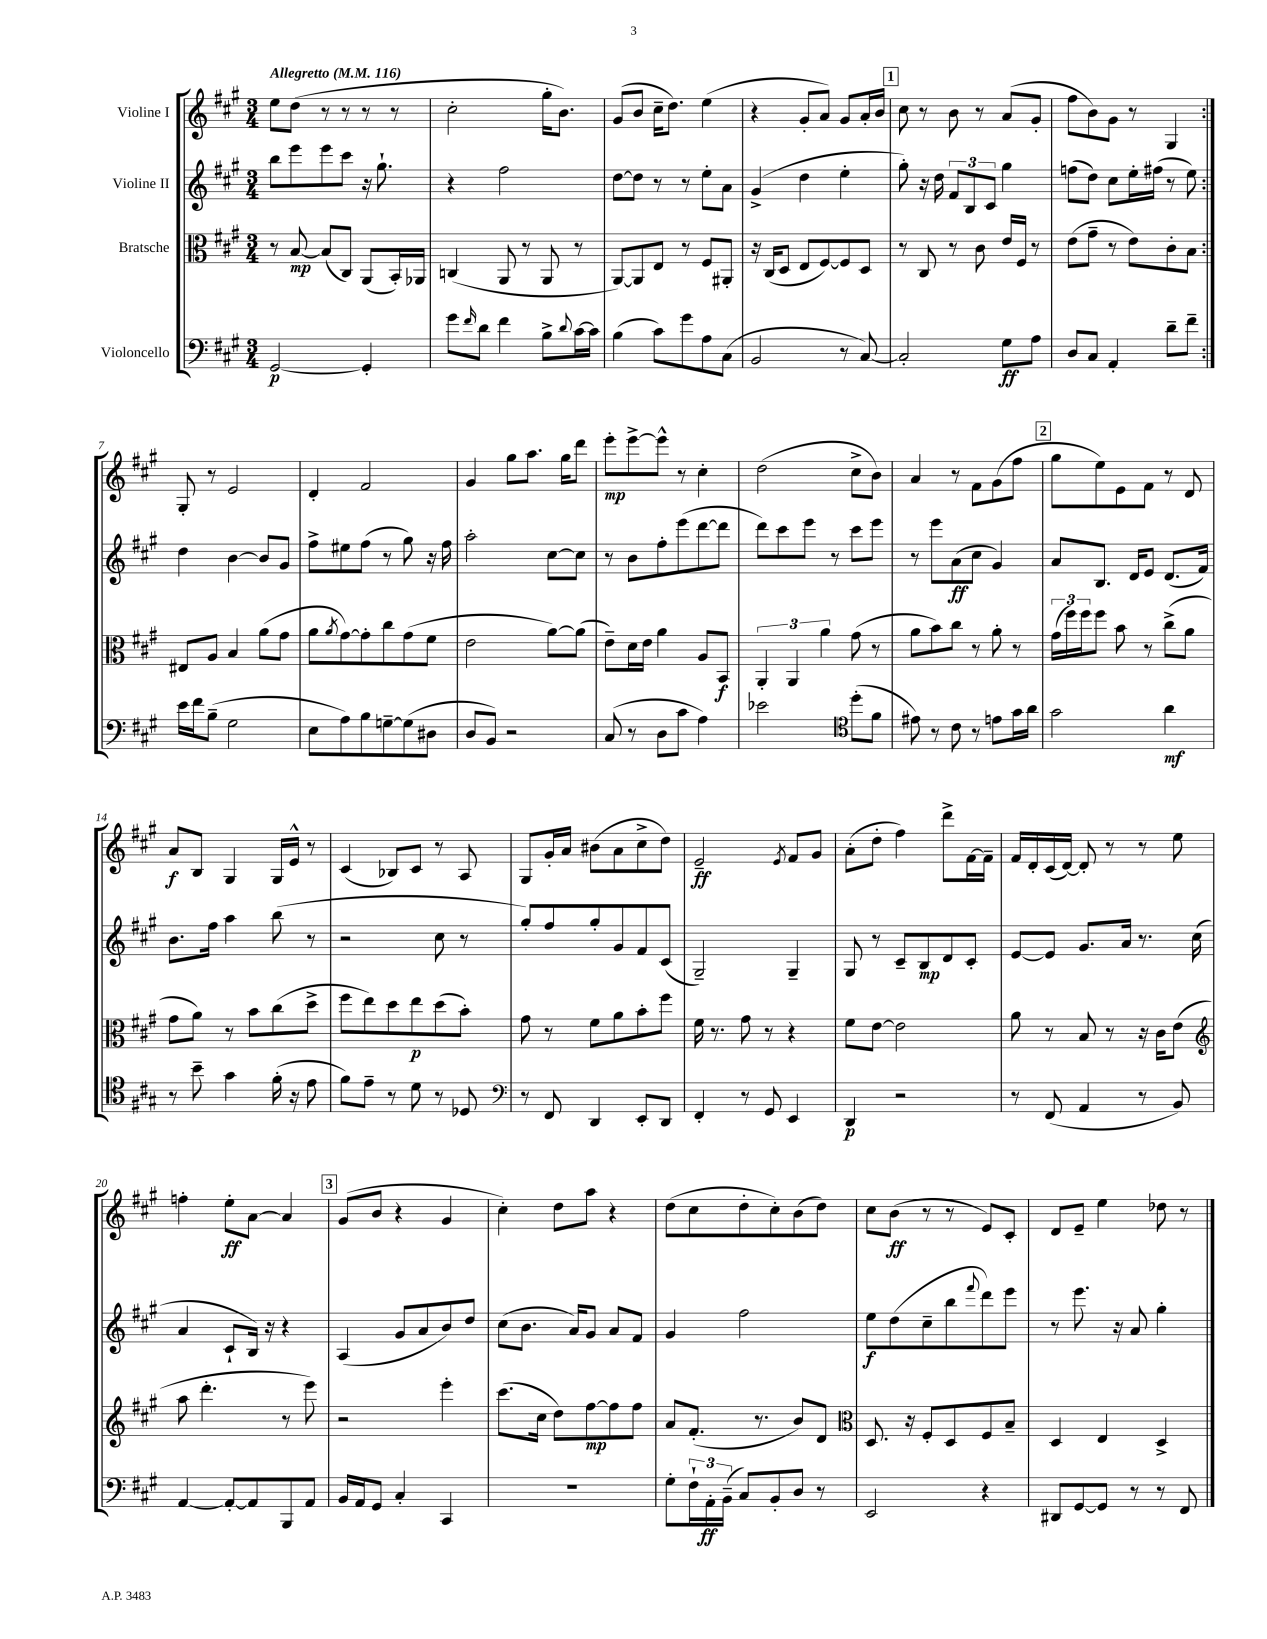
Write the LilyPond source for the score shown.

<<
\new StaffGroup <<
\new Staff = "s0" \with { instrumentName = "Violine I" } {
    \clef treble \key a \major \numericTimeSignature \time 3/4 \tempo "Allegretto" 4 = 116
    \repeat volta 2 { e''8 d''8( r8 r8 r8 r8 |
    cis''2-. gis''16-. b'8.) |
    gis'8( b'8 cis''16-- d''8.) e''4( |
    r4 gis'8-. a'8) gis'8 a'16-. b'16 |
    \mark \markup { \box "1" } cis''8 r8 b'8 r8 a'8( gis'8-. |
    fis''8 b'8) gis'8 r8 gis4 | }
    gis8-. r8 e'2 |
    d'4-. fis'2 |
    gis'4 gis''8 a''8. gis''16 d'''8 |
    e'''8-.\mp e'''8~-> e'''8-^ r8 cis''4-. |
    d''2( cis''8-> b'8) |
    a'4 r8 fis'8 gis'8( fis''8 |
    \mark \markup { \box "2" } gis''8 e''8) e'8 fis'8 r8 d'8 |
    a'8\f b8 gis4 gis16 e'16-^ r8 |
    cis'4( bes8) cis'8 r8 a8 |
    gis8 gis'16-. a'16 bis'8( a'8 cis''8-> d''8) |
    e'2--\ff \acciaccatura { e'8 } fis'8 gis'8 |
    a'8-.( d''8-. fis''4) d'''8-> fis'16~ fis'16-- |
    fis'16 d'16-. cis'16( d'16~) d'8-. r8 r8 e''8 |
    f''4-. e''8-.\ff a'8~ a'4 |
    \mark \markup { \box "3" } gis'8( b'8 r4 gis'4 |
    cis''4-.) d''8 a''8 r4 |
    d''8( cis''8 d''8-. cis''8-.) b'8( d''8) |
    cis''8 b'8\ff( r8 r8 e'8) cis'8-. |
    d'8 e'8-- e''4 des''8 r8 \bar "|." |
}
\new Staff = "s1" \with { instrumentName = "Violine II" } {
    \clef treble \key a \major \numericTimeSignature \time 3/4
    \repeat volta 2 { b''8 e'''8 e'''8 cis'''8 r16 gis''8.-! |
    r4 fis''2 |
    d''8~ d''8 r8 r8 e''8-. a'8 |
    gis'4->( d''4 e''4-. |
    \mark \markup { \box "1" } gis''8-.) r16 d''16 \tuplet 3/2 { fis'8 b8 cis'8 } gis''4 |
    f''8( d''8) cis''8 e''16-. fis''16( r8 e''8) | }
    d''4 b'4~ b'8 gis'8 |
    fis''8-> eis''8 fis''8( r8 gis''8) r16 fis''16 |
    a''2-. cis''8~ cis''8 |
    r8 b'8 fis''8-. e'''8( d'''8~ d'''8 |
    d'''8) cis'''8 e'''8 r8 cis'''8 e'''8 |
    r8 e'''8 a'8\ff( cis''8 gis'4) |
    \mark \markup { \box "2" } a'8 b8. d'16 e'8 d'8.( fis'16) |
    b'8. fis''16 a''4 b''8( r8 |
    r2 cis''8 r8 |
    gis''8-.) fis''8 gis''8-. gis'8 fis'8 cis'8( |
    gis2--) gis4-- |
    gis8 r8 cis'8-- b8\mp d'8 cis'8-. |
    e'8~ e'8 gis'8. a'16 r8. cis''16( |
    a'4 cis'8-! b16) r16 r4 |
    \mark \markup { \box "3" } a4( gis'8 a'8 b'8) d''8 |
    cis''8( b'8. a'16) gis'8 a'8 fis'8 |
    gis'4 fis''2 |
    e''8\f d''8( cis''8-- b''8 \appoggiatura { fis'''8 } d'''8) e'''8 |
    r8 e'''8. r16 a'8 gis''4-. \bar "|." |
}
\new Staff = "s2" \with { instrumentName = "Bratsche" } {
    \clef alto \key a \major \numericTimeSignature \time 3/4
    \repeat volta 2 { r8 b8~\mp b8( cis8) a,8( b,16-.) aes,16 |
    c4( a,8 r8 a,8 r8 |
    a,8~) a,8 e8 r8 fis8 ais,8-. |
    r16 cis16( d8 e8 fis8~) fis8 d8 |
    \mark \markup { \box "1" } r8 cis8 r8 cis'8 e'16 fis16 r8 |
    e'8( gis'8-- r8 e'8) cis'8-. b8 | }
    eis8 a8 b4 a'8( gis'8 |
    a'8 \acciaccatura { a'8 } gis'8~) gis'8-. cis''8 gis'8( fis'8 |
    e'2 a'8~) a'8( |
    e'8--) d'16 e'16 a'4 a8 b,8\f |
    \tuplet 3/2 { a,4-. a,4 a'4 } gis'8( r8 |
    a'8 b'8) cis''8 r8 a'8-. r8 |
    \mark \markup { \box "2" } \tuplet 3/2 { gis'16( fis''16) fis''16 } fis''8 b'8 r8 cis''8->( a'8 |
    gis'8 a'8) r8 b'8 cis''8( d''8-> |
    fis''8 e''8) d''8 e''8\p d''8( b'8-.) |
    gis'8 r8 fis'8 a'8 b'8-. fis''8 |
    fis'16 r8. gis'8 r8 r4 |
    fis'8 e'8~ e'2 |
    a'8 r8 b8 r8 r16 cis'16 e'8( |
    \clef treble a''8 d'''4.-. r8 e'''8) |
    \mark \markup { \box "3" } r2 e'''4-. |
    cis'''8.( cis''16 d''8) fis''8~\mp fis''8 fis''8 |
    a'8 fis'8.-.( r8. b'8) d'8 |
    \clef alto d8. r16 fis8-. d8 fis8 b8-- |
    d4 e4 d4-> \bar "|." |
}
\new Staff = "s3" \with { instrumentName = "Violoncello" } {
    \clef bass \key a \major \numericTimeSignature \time 3/4
    \repeat volta 2 { gis,2~\p gis,4-. |
    gis'8 \grace { fis'16 } d'8 fis'4 b8-> \appoggiatura { d'8 } cis'16~ cis'16 |
    b4( cis'8) gis'8 a8 cis8( |
    b,2 r8 cis8~) |
    \mark \markup { \box "1" } cis2-. gis8\ff a8 |
    d8 cis8 a,4-. d'8-- fis'8-- | }
    e'16 fis'16 b8--( gis2 |
    e8 a8) b8 g8~-- g8( dis8 |
    d8 b,8) r2 |
    cis8( r8 d8 cis'8 a4) |
    ees'2 \clef tenor d''8-.( fis'8 |
    eis'8) r8 cis'8 r8 e'8 gis'16 a'16 |
    \mark \markup { \box "2" } gis'2 a'4\mf |
    r8 b'8-- gis'4 fis'16-.( r16 e'8 |
    fis'8) e'8-- r8 d'8 r8 des8 |
    \clef bass r8 fis,8 d,4 e,8-. d,8 |
    fis,4-. r8 gis,8 e,4 |
    d,4\p r2 |
    r8 fis,8( a,4 r8 b,8) |
    a,4~ a,8~-. a,8 b,,8 a,8 |
    \mark \markup { \box "3" } b,16 a,16 gis,8 cis4-. cis,4 |
    R2. |
    gis8-. \tuplet 3/2 { fis16-! a,16-.\ff b,16--( } cis8) b,8-. d8 r8 |
    e,2 r4 |
    dis,8 gis,8~ gis,8 r8 r8 fis,8 \bar "|." |
}
>>
>>
